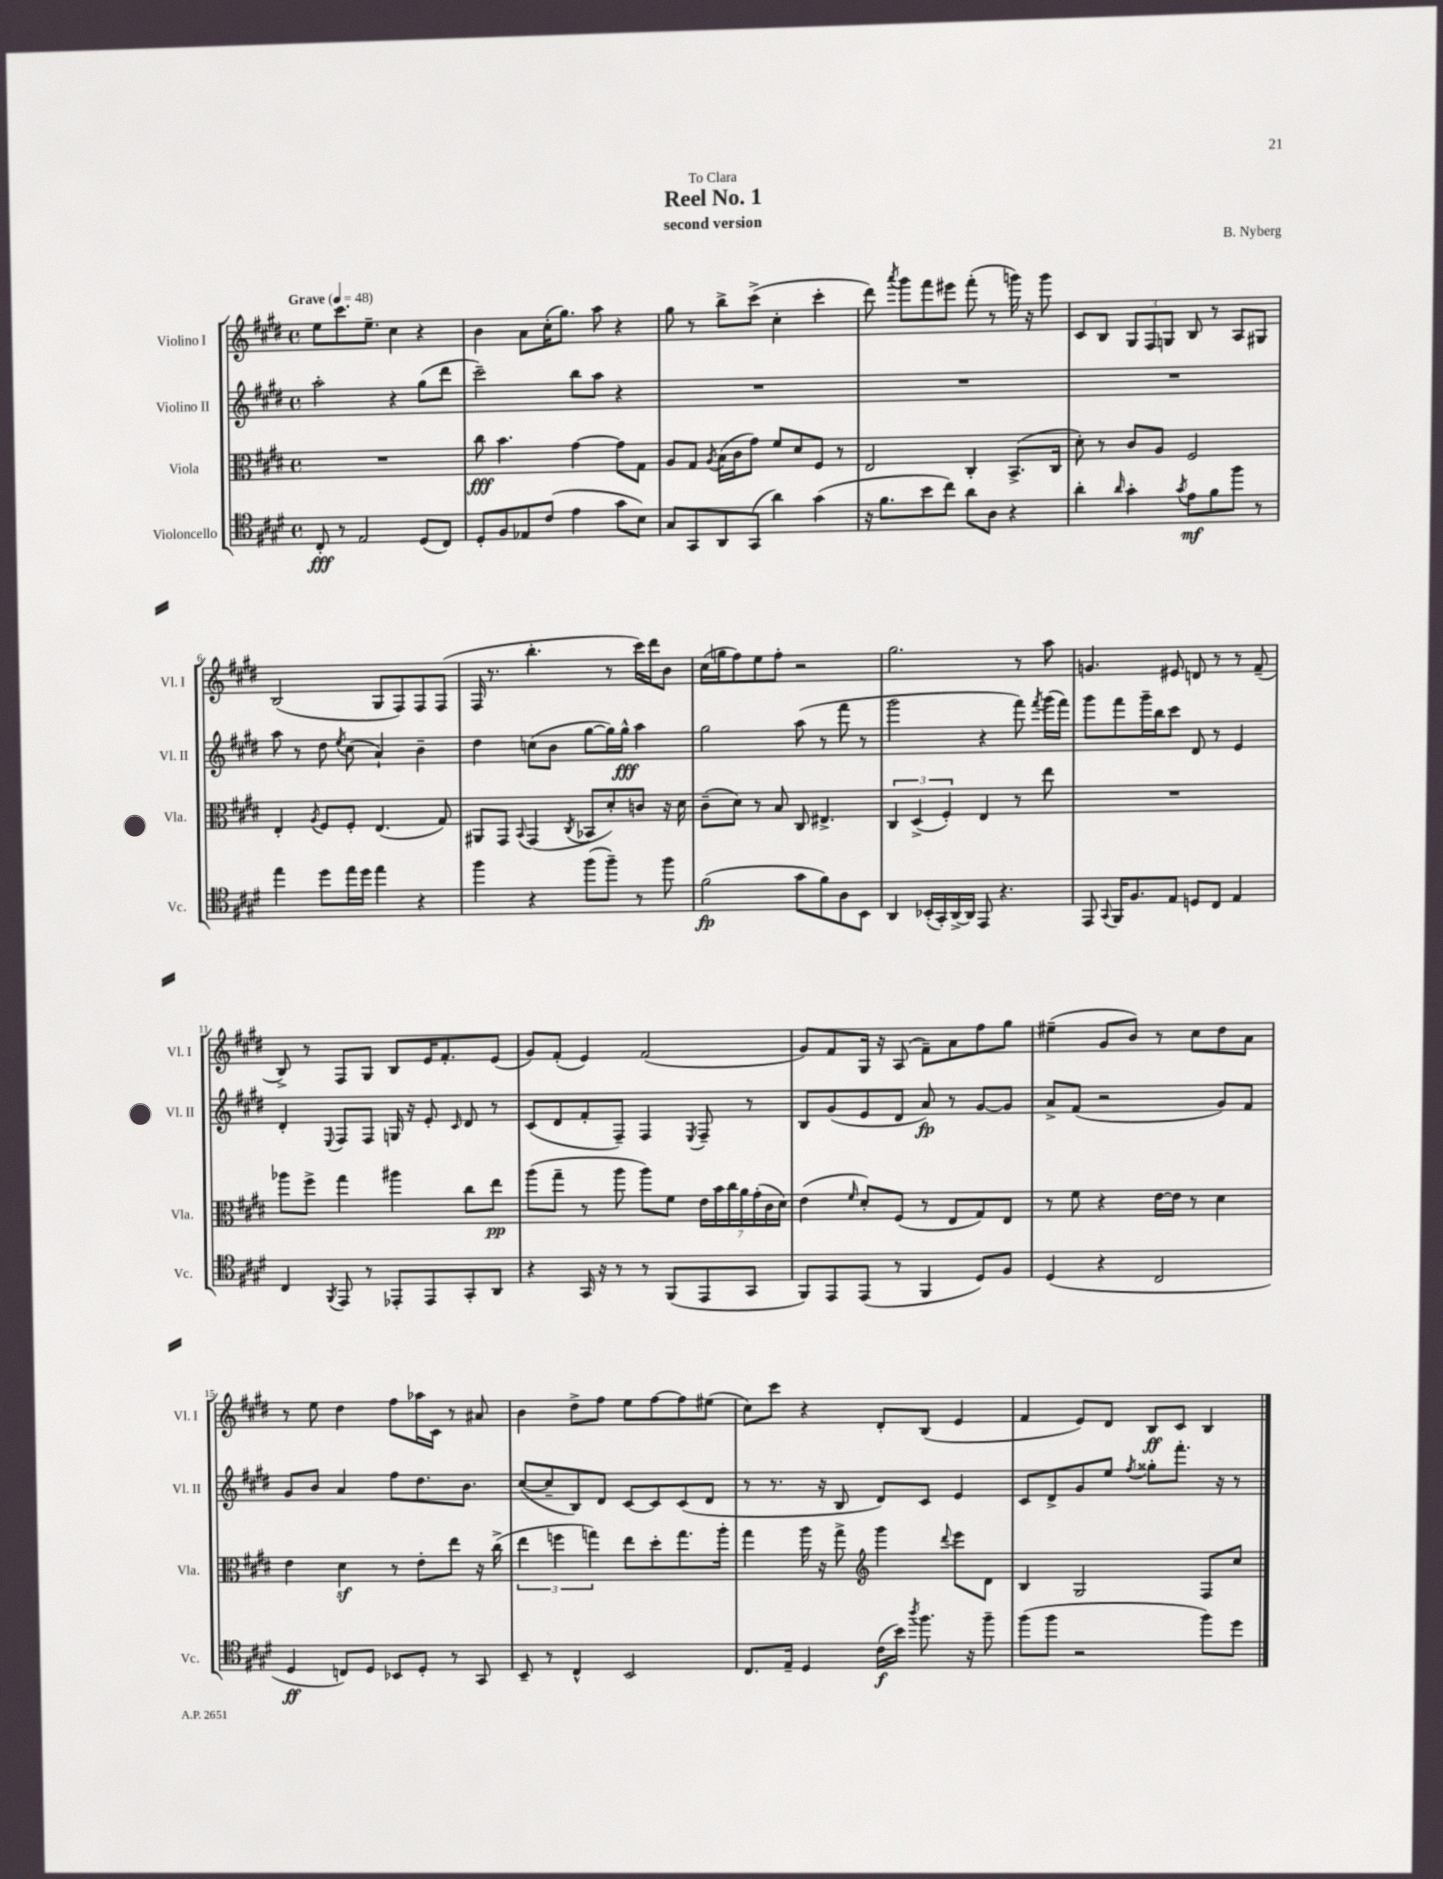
\header { title = "Reel No. 1" composer = "B. Nyberg" subtitle = "second version" dedication = "To Clara" }
<<
\new StaffGroup <<
\new Staff = "s0" \with { instrumentName = "Violino I" shortInstrumentName = "Vl. I" } {
    \clef treble \key e \major \defaultTimeSignature \time 4/4 \tempo "Grave" 4 = 48
    \autoBeamOff e''8[ cis'''8. e''8.]-- cis''4 r4 |
    b'4 a'8[ cis''16-.( gis''8.]) a''8 r4 |
    gis''8 r8 b''8[-> cis'''8]->( cis''4-. cis'''4-. |
    dis'''8) \acciaccatura { a'''8 } gis'''8[ fis'''8 eis'''8] fis'''8-.( r8 g'''16) r16 g'''8 |
    cis'8[ b8] \tuplet 3/2 { gis8[ fis8 g8] } b8 r8 a8[ gis8] |
    b2( gis8[ fis8) fis8 fis8]( |
    fis16 r8. b''4.-. r8 cis'''16[) dis'''16 b'8] |
    cis''16[( g''16 fis''8) e''8 fis''8]-. r2 |
    gis''2. r8 a''8 |
    g'4. eis'8 d'8 r8 r8 fis'8--( |
    b8->) r8 fis8[ gis8] b8[ e'16 fis'8.-. e'8]( |
    gis'8[) fis'8]-.( e'4) fis'2( |
    gis'8[) fis'8 gis16] r16 a8( fis'8[--) a'8 fis''8 gis''8] |
    eis''4--( gis'8[ b'8]) r8 cis''8[ dis''8 a'8] |
    r8 e''8 dis''4 fis''8[ aes''16 cis'16] r8 ais'8 |
    b'4 dis''8[-> fis''8] e''8[ fis''8~ fis''8 eis''8]( |
    cis''8[) cis'''8] r4 dis'8[-. b8]( e'4 |
    fis'4 e'8[) dis'8] b8[\ff cis'8] b4 \bar "|." |
}
\new Staff = "s1" \with { instrumentName = "Violino II" shortInstrumentName = "Vl. II" } {
    \clef treble \key e \major \defaultTimeSignature \time 4/4
    \autoBeamOff a''2-. r4 gis''8[( dis'''8] |
    cis'''2--) b''8[ a''8] r4 |
    R1 |
    R1 |
    R1 |
    a''8 r8 dis''8 \acciaccatura { e''8 } cis''8( a'4-!) b'4-- |
    dis''4 c''8[( b'8] gis''8[~ gis''16) gis''16]-^\fff a''4 |
    gis''2 a''8( r8 fis'''8 r8 |
    gis'''2 r4 fis'''8) \acciaccatura { fis'''8 } gis'''16[( fis'''16]) |
    gis'''8[ fis'''8 gis'''16-- b''16 cis'''8] dis'8 r8 e'4 |
    dis'4-. \appoggiatura { e8 } fis8[ fis8] g16 r16 e'8-. \grace { cis'16 } dis'8 r8 |
    cis'8[( dis'8 fis'8-. fis8]--) fis4 \acciaccatura { e8 } fis8-- r8 |
    b8[ gis'8( e'8 dis'8] a'8\fp) r8 gis'8[~ gis'8] |
    a'8[-> fis'8]( r2 gis'8[) fis'8] |
    gis'8[ b'8] a'4 fis''8[ dis''8. b'8.] |
    cis''8[~( cis''8-- b8) dis'8] cis'8[~ cis'8 cis'8( dis'8] |
    r8 r8. r16 b8 dis'8[) cis'8] e'4 |
    cis'8[ dis'8-> gis'8 e''8] \acciaccatura { fis''8 } gisis''8[-. fis'''8.]-. r16 r8 \bar "|." |
}
\new Staff = "s2" \with { instrumentName = "Viola" shortInstrumentName = "Vla." } {
    \clef alto \key e \major \defaultTimeSignature \time 4/4
    \autoBeamOff R1 |
    cis''8\fff b'4. gis'4~ gis'8[ gis8] |
    a8[ gis8] \acciaccatura { a8 } b16[( cis'16 gis'8]) fis'8[ dis'8 fis8] r8 |
    e2 cis4-. b,8.[->( cis16] |
    dis'8-.) r8 cis'8[ a8] fis2 |
    e4-. \acciaccatura { a8 } fis8[ fis8]-. e4.( gis8) |
    ais,8[ gis,8] \appoggiatura { b,8 } gis,4( \acciaccatura { cis8 } bes,8[ dis'8-.) c'8] r16 dis'16 |
    cis'8[--( dis'8]) r8 b8 cis8 eis4.-> |
    \tuplet 3/2 { cis4 dis4->( fis4-.) } e4 r8 e''8 |
    R1 |
    aes''8[ fis''8]-> gis''4 ais''4 cis''8[ e''8]\pp |
    a''8[( gis''8]-- r8 a''8 a''8[) fis'8] \tuplet 7/4 { e'16[ b'16 cis''16 a'16 gis'16-.( cis'16 dis'16]) } |
    e'4( \grace { fis'16 } dis'8[-.) fis8]( r8 e8[ gis8) e8] |
    r8 fis'8 r4 e'16[~ e'16] r8 dis'4 |
    e'4 dis'4\sf r8 e'8[-. e''8] r16 cis''16->( |
    \tuplet 3/2 { e''4 f''4 g''4) } e''8[ dis''8-. g''8. a''16]-. |
    gis''4 a''16 r16 gis''8-> \clef treble gis'''4 \appoggiatura { dis'''8 } e'''8[ dis'8] |
    b4 gis2 fis8[ cis''8] \bar "|." |
}
\new Staff = "s3" \with { instrumentName = "Violoncello" shortInstrumentName = "Vc." } {
    \clef tenor \key e \major \defaultTimeSignature \time 4/4
    \autoBeamOff cis8-.\fff r8 e2 dis8[( cis8]) |
    dis8[-. fis8 ees8 cis'8]( e'4 gis'8[ b8]) |
    gis8[ gis,8 a,8 gis,8]( a'4) gis'4( |
    r16 fis'8.[ b'8 cis''8]) a'8[ a8] r4 |
    a'4-. \grace { a'16 } gis'4-. \acciaccatura { gis'8 } e'8[\mf fis'8 fis''8] r8 |
    e''4 dis''8[ e''16 dis''16] e''4 r4 |
    fis''4 r4 fis''8[( fis''8]--) r8 fis''8 |
    fis'2\fp( gis'8[ fis'8) a8 b,8] |
    a,4 bes,16[-.( gis,16-.) a,16~-> a,16] e,8 r4. |
    e,8 \appoggiatura { gis,8 } fis,16[ fis8. e8] d8[ cis8] e4 |
    cis4 \acciaccatura { fis,8 } e,8 r8 ees,8[-. ees,8 gis,8-. a,8] |
    r4 gis,16 r16 r8 r8 fis,8[( e,8 gis,8] |
    fis,8[) e,8 e,8]( r8 fis,4 dis8[) fis8] |
    dis4( r4 cis2 |
    dis4\ff c8[) dis8] bes,8[ dis8]-. r8 gis,8 |
    b,8-- r8 cis4-^ b,2 |
    cis8.[ e16]-- dis4 cis'16[\f( b'16]) \acciaccatura { a''8 } fis''8. r16 fis''8-- |
    fis''8[( fis''8] r2 fis''8[) dis''8] \bar "|." |
}
>>
>>
